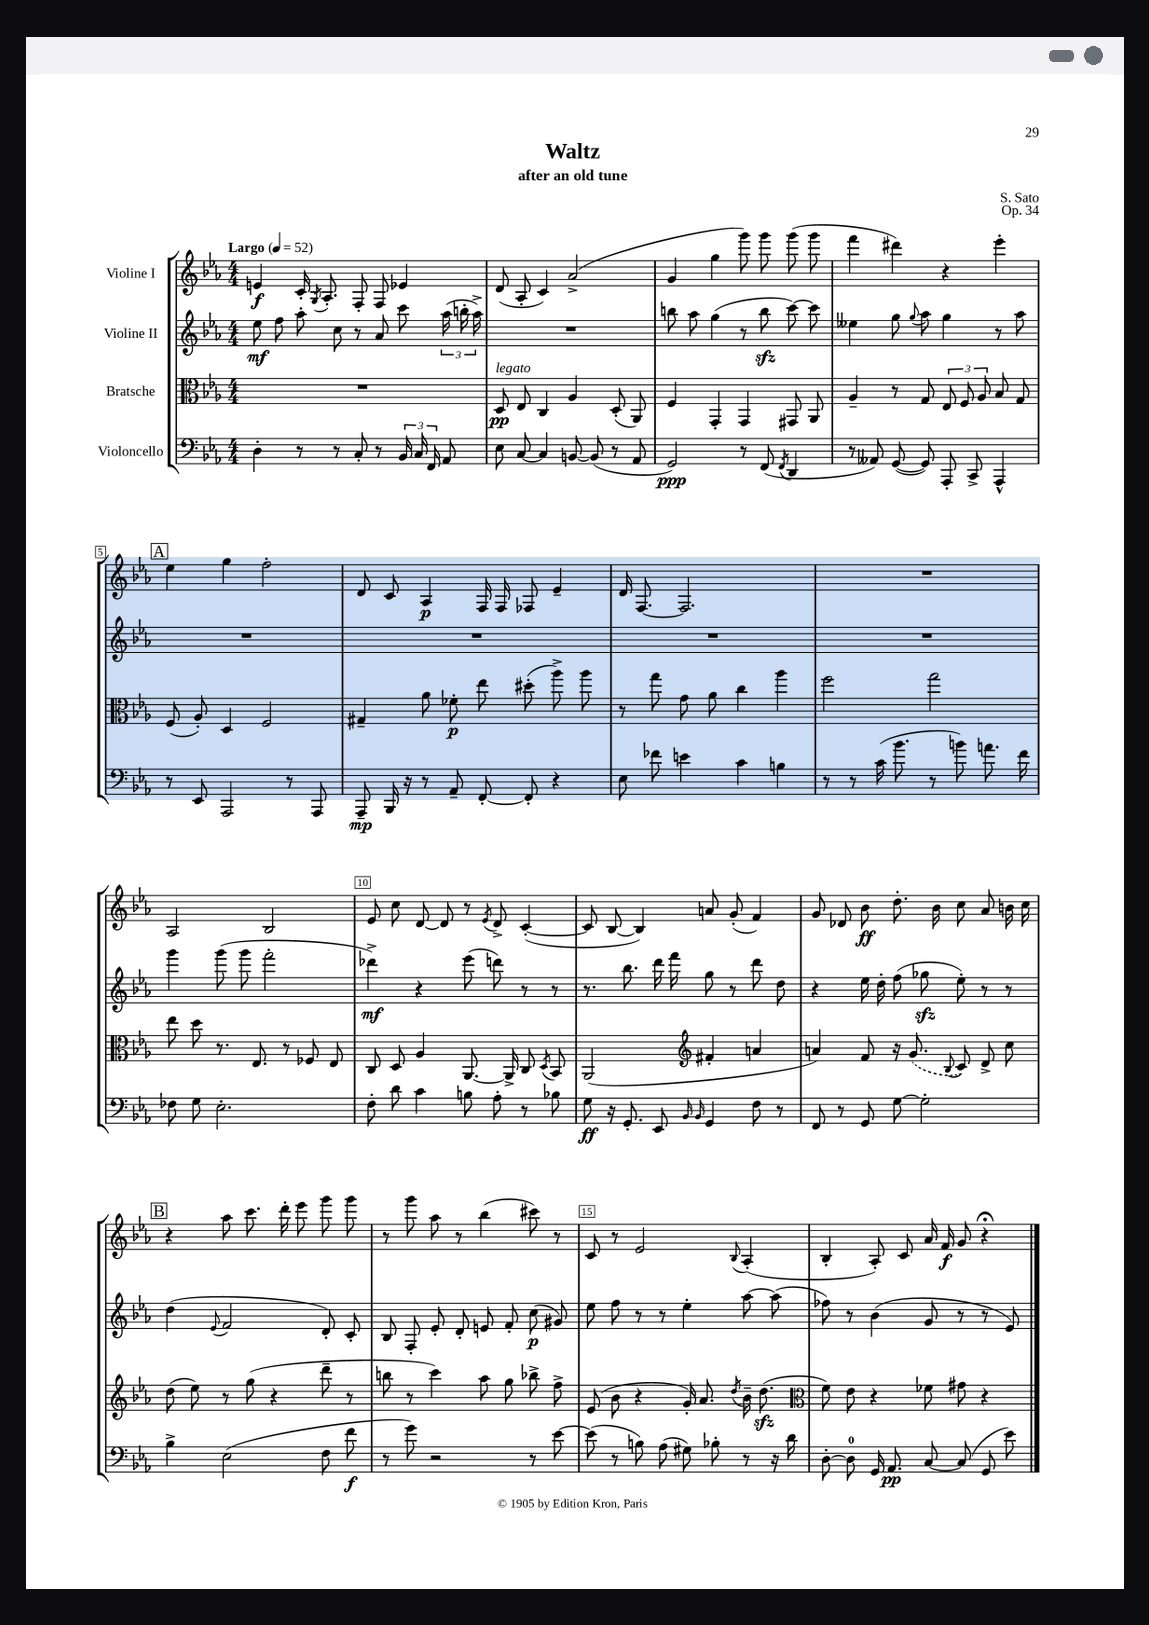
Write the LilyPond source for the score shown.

\header { title = "Waltz" composer = "S. Sato" subtitle = "after an old tune" opus = "Op. 34" }
<<
\new StaffGroup <<
\new Staff = "s0" \with { instrumentName = "Violine I" } {
    \clef treble \key ees \major \numericTimeSignature \time 4/4 \tempo "Largo" 4 = 52
    \autoBeamOff e'4\f c'16-. \acciaccatura { g8 } aes8.-. f8-. f8 ees'4 |
    d'8( aes8-. c'4) aes'2->( |
    g'4 g''4 g'''8) g'''8 g'''8( g'''8 |
    f'''4 dis'''4) r4 ees'''4-. |
    \mark \markup { \box "A" } ees''4 g''4 f''2-. |
    d'8 c'8 aes4\p f16 f16 fes8 ees'4-- |
    d'16 f8.~ f2. |
    R1 |
    aes2 bes2 |
    ees'8 c''8 d'8~ d'8 r8 \acciaccatura { ees'8 } d'8-> c'4~-.( |
    c'8 bes8~ bes4) a'8 g'8-.( f'4) |
    g'8 des'8 bes'8\ff d''8.-. bes'16 c''8 aes'8 b'16 c''16 |
    \mark \markup { \box "B" } r4 aes''8 c'''8. d'''16-. ees'''8 g'''8 g'''8 |
    r8 g'''8 aes''8 r8 bes''4( cis'''8) r8 |
    c'8 r8 ees'2 \appoggiatura { bes8 } aes4-.( |
    bes4-. aes8-.) c'8 aes'16 f'16\f g'8 r4\fermata \bar "|." |
}
\new Staff = "s1" \with { instrumentName = "Violine II" } {
    \clef treble \key ees \major \numericTimeSignature \time 4/4
    \autoBeamOff ees''8\mf f''8 aes''8-. c''8 r8 aes'8 c'''8 \tuplet 3/2 { aes''16( b''16-. aes''16->) } |
    R1 |
    b''8 aes''8 g''4( r8 b''8\sfz c'''8~) c'''8 |
    eeses''4 g''8 \appoggiatura { g''8 } aes''8 g''4 r8 aes''8 |
    \mark \markup { \box "A" } R1 |
    R1 |
    R1 |
    R1 |
    g'''4 g'''8( g'''8 f'''2-. |
    des'''4->\mf) r4 ees'''8( d'''8) r8 r8 |
    r8. bes''8. d'''16 f'''16 g''8 r8 d'''8 d''8 |
    r4 ees''16 d''16-. f''8( ges''8\sfz ees''8-.) r8 r8 |
    \mark \markup { \box "B" } d''4( \appoggiatura { ees'8 } f'2 d'8-.) c'8-. |
    bes8 f8-. ees'8-. d'8-. e'8 f'8-. c''8\p( gis'8) |
    ees''8 f''8 r8 r8 ees''4-. aes''8~ aes''8( |
    fes''8) r8 bes'4( g'8 r8 r8 ees'8) \bar "|." |
}
\new Staff = "s2" \with { instrumentName = "Bratsche" } {
    \clef alto \key ees \major \numericTimeSignature \time 4/4
    \autoBeamOff R1 |
    d8\pp^\markup { \italic "legato" } ees8 c4 aes4 d8-.( aes,8) |
    f4 g,4-. g,4 gis,8 aes,8 |
    aes4-- r8 g8 \tuplet 3/2 { ees8 f8 aes8 } bes8 g8 |
    \mark \markup { \box "A" } f8( aes8-.) d4 f2 |
    gis4-- aes'8 fes'8-.\p ees''8 dis''8-.( aes''8->) aes''8 |
    r8 g''8 g'8 aes'8 c''4 aes''4 |
    f''2 g''2 |
    ees''8 d''8 r8. ees8. r8 fes8 ees8 |
    c8 d8 aes4 aes,8.~ aes,16-> c8 \acciaccatura { d8 } bes,8 |
    aes,2( \clef treble fis'4-. a'4 |
    a'4) f'8 r16 \once \slurDashed g'8.( \appoggiatura { bes8 } c'8) d'8-> c''8 |
    \mark \markup { \box "B" } d''8( ees''8) r8 g''8( r4 d'''8-- r8 |
    b''8 r8 c'''4) aes''8 g''8 bes''8-> f''8-> |
    ees'8( bes'8 r4 g'16-.) aes'8. \acciaccatura { d''8 } bes'16-- d''8.\sfz( |
    \clef alto f'8) ees'8 r4 fes'8 gis'8 r4 \bar "|." |
}
\new Staff = "s3" \with { instrumentName = "Violoncello" } {
    \clef bass \key ees \major \numericTimeSignature \time 4/4
    \autoBeamOff d4-. r8 r8 c8-. r8 \tuplet 3/2 { bes,16 c16 f,16 } aes,8 |
    ees8 c8~ c4 b,8~ b,8( r8 aes,8 |
    g,2\ppp) r8 f,8( \acciaccatura { f,8 } d,4 |
    r8 aeses,8) g,8~( g,8) aes,,8-. c,8-> aes,,4-^ |
    \mark \markup { \box "A" } r8 ees,8 aes,,2 r8 aes,,8 |
    aes,,8--\mp bes,,16 r16 r8 aes,8-- f,8~-. f,8-. r4 |
    ees8 fes'8 e'4 c'4 b4 |
    r8 r8 c'16( bes'8. r8 b'8) a'8. f'16 |
    fes8 g8 ees2.-. |
    f8-. d'8 c'4 b8 aes8-. r8 bes8 |
    g8\ff r16 g,8.-. ees,8 \grace { bes,16 bes,16 } g,4 f8 r8 |
    f,8 r8 g,8 g8~ g2-. |
    \mark \markup { \box "B" } bes4-> ees2( f8 f'8\f |
    r8 g'8) r2 r8 ees'8~ |
    ees'8( r8 b8) aes8( gis8) bes8-. r8 r16 d'16 |
    d8~-. d8-0 g,16 aes,8.\pp c8~ c8( g,8 ees'8) \bar "|." |
}
>>
>>
\layout { \context { \Score \override BarNumber.break-visibility = ##(#f #t #t) barNumberVisibility = #(every-nth-bar-number-visible 5) \override BarNumber.stencil = #(make-stencil-boxer 0.1 0.3 ly:text-interface::print) } }
